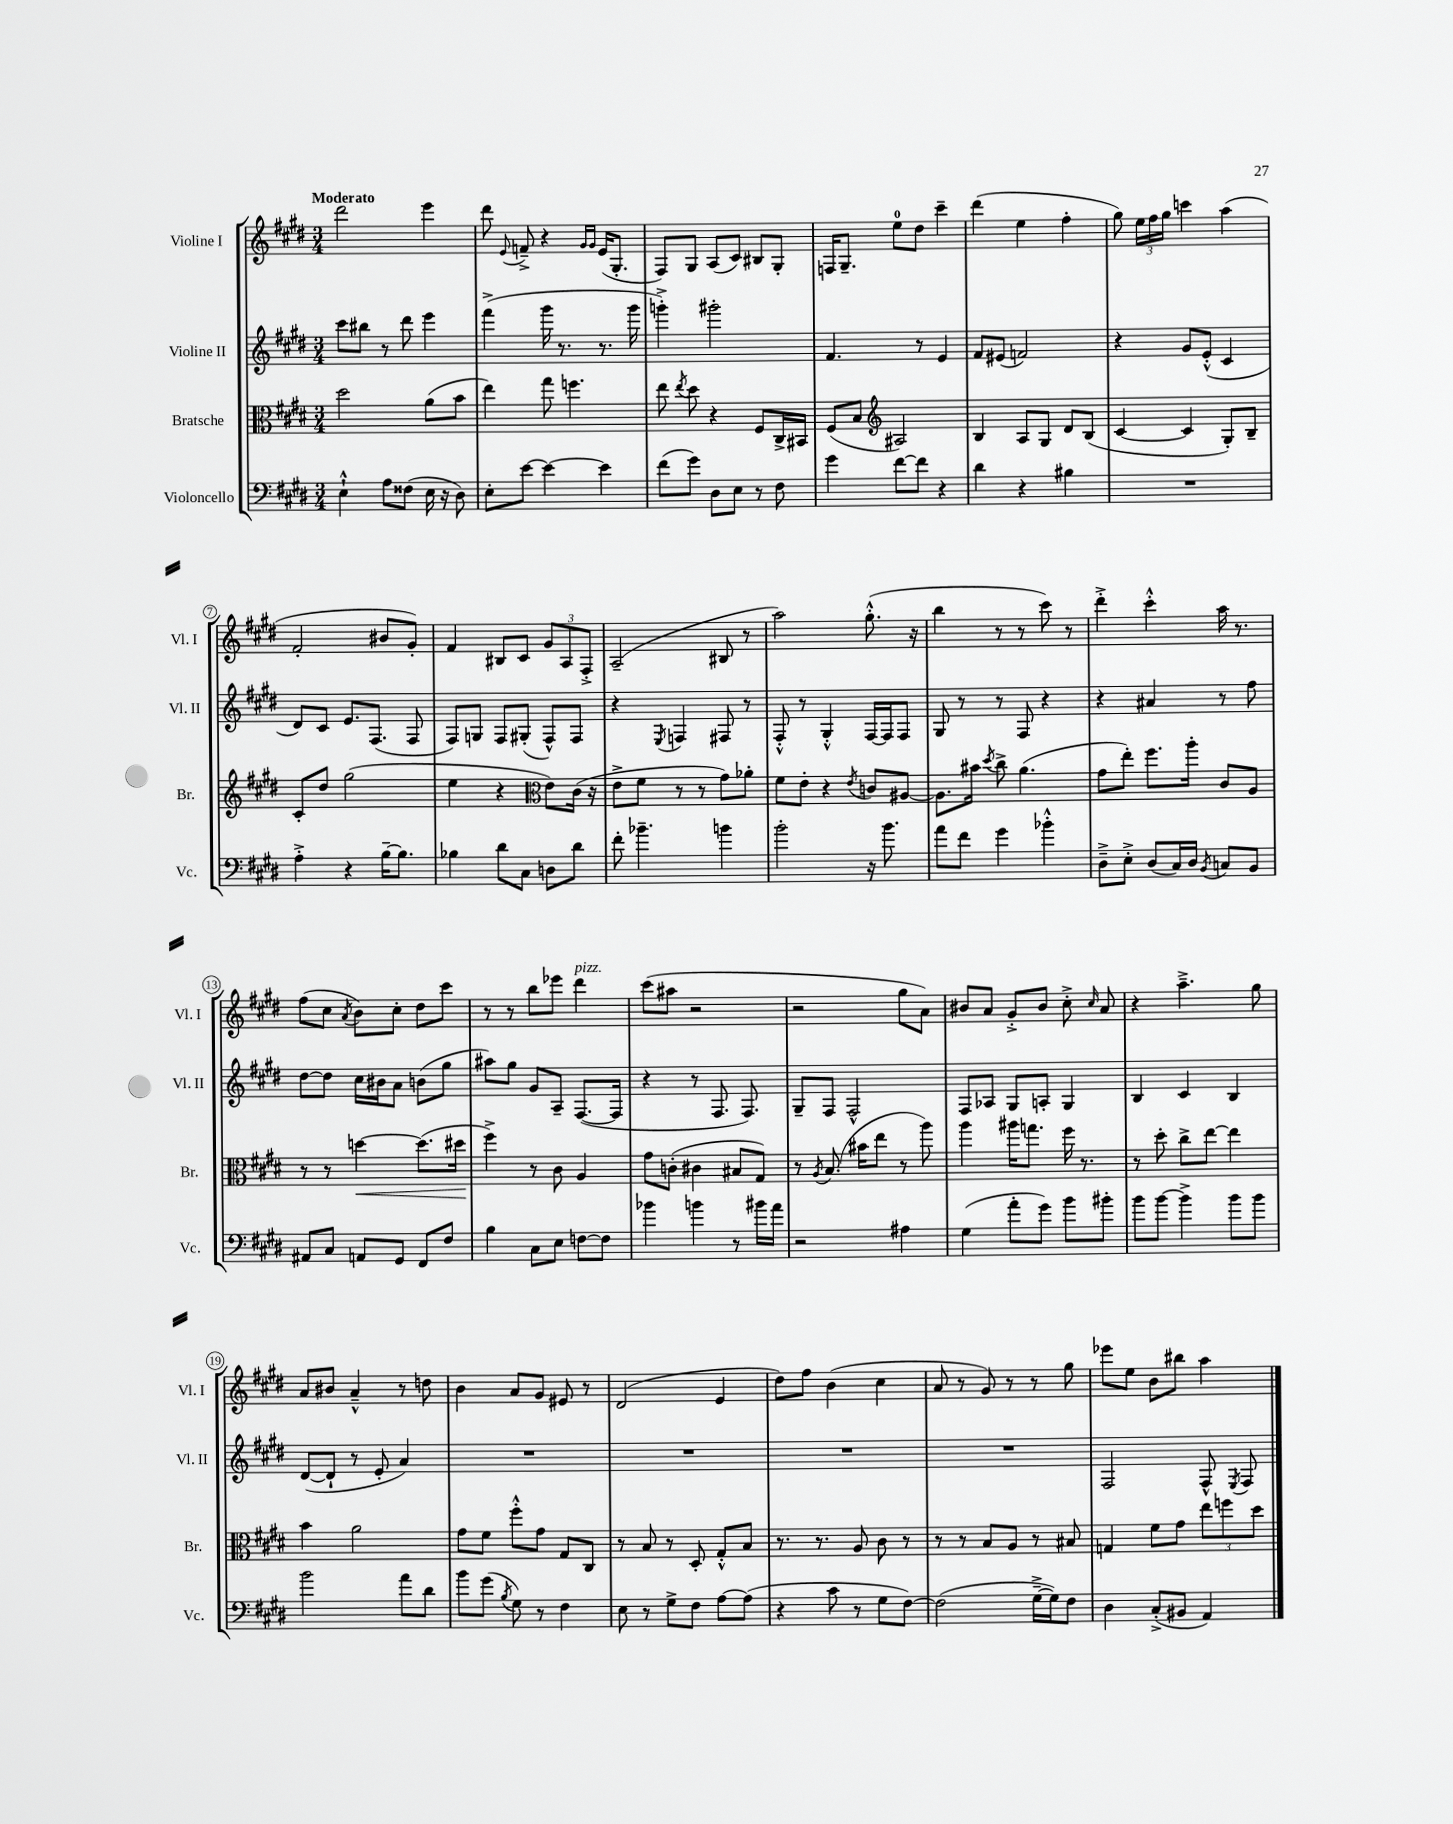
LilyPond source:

<<
\new StaffGroup <<
\new Staff = "s0" \with { instrumentName = "Violine I" shortInstrumentName = "Vl. I" } {
    \clef treble \key e \major \numericTimeSignature \time 3/4 \tempo "Moderato"
    \autoBeamOff dis'''2 e'''4 |
    dis'''8 \appoggiatura { e'8 } f'8---> r4 \grace { gis'16[ gis'16] } e'16[( gis8.]-. |
    fis8[) gis8] a8[( cis'8]) bis8[ gis8]-. |
    f16[ gis8.]-- e''8[-0 dis''8] cis'''4-- |
    dis'''4( e''4 fis''4-. |
    gis''8) \tuplet 3/2 { e''16[ fis''16 gis''16] } c'''4 a''4( |
    fis'2-. bis'8[ gis'8]-.) |
    fis'4 bis8[ cis'8] \tuplet 3/2 { gis'8[ a8 fis8]-.-> } |
    a2--( bis8 r8 |
    a''2) gis''8.-.-^( r16 |
    b''4 r8 r8 cis'''8) r8 |
    dis'''4-.-> cis'''4-.-^ a''16 r8. |
    fis''8[( cis''8] \acciaccatura { a'8 } b'8[) cis''8]-. dis''8[ cis'''8] |
    r8 r8 b''8[ ees'''8] dis'''4^\markup { \italic "pizz." } |
    cis'''8[( ais''8] r2 |
    r2 gis''8[ a'8]) |
    bis'8[ a'8] gis'8[-.-> bis'8] cis''8-.-> \grace { cis''16 } a'8 |
    r4 a''4.---> gis''8 |
    a'8[ bis'8] a'4---^ r8 d''8 |
    b'4 a'8[ gis'8] eis'8 r8 |
    dis'2( e'4 |
    dis''8[) fis''8] b'4( cis''4 |
    a'8 r8 gis'8) r8 r8 gis''8 |
    ees'''8[ e''8] b'8[ bis''8] a''4 \bar "|." |
}
\new Staff = "s1" \with { instrumentName = "Violine II" shortInstrumentName = "Vl. II" } {
    \clef treble \key e \major \numericTimeSignature \time 3/4
    \autoBeamOff cis'''8[ bis''8] r8 dis'''8 e'''4 |
    fis'''4->( gis'''16 r8. r8. gis'''16 |
    g'''4-.->) gis'''2-. |
    fis'4. r8 e'4 |
    fis'8[ eis'8]( f'2) |
    r4 gis'8[ e'8]-.-^( cis'4 |
    dis'8[) cis'8] e'8.[ fis8.]( fis8 |
    fis8[) g8] fis8[ gis8]-.( fis8[-^) fis8] |
    r4 \acciaccatura { e8 } f4 fis8 r8 |
    fis8-.-^ r8 gis4-.-^ fis16[~ fis16 fis8] |
    gis8 r8 r8 fis8 r4 |
    r4 ais'4 r8 fis''8 |
    dis''8[~ dis''8] cis''16[ bis'16 a'8] b'8[( gis''8] |
    ais''8[) gis''8] gis'8[ a8]-- fis8.[~( fis16] |
    r4 r8 fis8. fis8.) |
    gis8[-- fis8] fis2-^ |
    fis8[ aes8] gis8[ a8]-. gis4 |
    b4 cis'4 b4 |
    dis'8[~( dis'8]-! r8 e'8-. a'4) |
    R2. |
    R2. |
    R2. |
    R2. |
    fis2 fis8-^ \acciaccatura { e8 } fis8 \bar "|." |
}
\new Staff = "s2" \with { instrumentName = "Bratsche" shortInstrumentName = "Br." } {
    \clef alto \key e \major \numericTimeSignature \time 3/4
    \autoBeamOff dis''2 a'8[( b'8] |
    e''4) gis''8 f''4. |
    e''8 \acciaccatura { e''8 } dis''8 r4 fis8[ cis16-> bis,16] |
    fis8[( b8] \clef treble ais2) |
    b4 a8[ gis8] dis'8[ b8]( |
    cis'4~ cis'4 gis8[-.) b8]-- |
    cis'8[-. dis''8] gis''2( |
    e''4 r4 \clef alto e'8[) cis'16]( r16 |
    e'8[-> fis'8] r8 r8 gis'8[) aes'8]-. |
    fis'8[ e'8]-. r4 \acciaccatura { e'8 } c'8[ ais8]~ |
    ais8.[ bis'16] \acciaccatura { dis''8 } cis''8-> a'4.( |
    gis'8[ e''8]-.) fis''8.[ a''16]-. cis'8[ a8] |
    r8 r8 d''4~\< d''8.[( dis''16] |
    fis''4->\!) r8 cis'8 a4 |
    gis'8[ c'8]-.( cis'4 bis8[ gis8]) |
    r8 \acciaccatura { a8 } b8.( bis'16[ e''8] r8 a''8) |
    a''4 ais''16[ g''8.] fis''16 r8. |
    r8 dis''8-. cis''8[-> e''8]~ e''4 |
    b'4 a'2 |
    gis'8[ fis'8] fis''8[-.-^ gis'8] gis8[ cis8] |
    r8 b8 r8 dis8-. gis8[-.-^ b8] |
    r8. r8. a8 cis'8 r8 |
    r8 r8 b8[ a8] r8 bis8 |
    g4 fis'8[ gis'8] \tuplet 3/2 { e''8[ f''8 dis''8] } \bar "|." |
}
\new Staff = "s3" \with { instrumentName = "Violoncello" shortInstrumentName = "Vc." } {
    \clef bass \key e \major \numericTimeSignature \time 3/4
    \autoBeamOff e4-!-^ a8[ fisis8]( e16 r16 dis8) |
    e8[-. e'8]~ e'4~ e'4 |
    fis'8[( gis'8]) dis8[ e8] r8 fis8 |
    gis'4 fis'8[~ fis'8] r4 |
    dis'4 r4 bis4 |
    R2. |
    a4-.-> r4 b16[~-- b8.] |
    bes4 dis'8[ cis8] d8[ dis'8] |
    fis'8-. bes'4.-- b'4 |
    b'2-. r16 b'8. |
    a'8[ fis'8] gis'4 bes'4-.-^ |
    dis8[---> e8]-.-> dis8[( cis16) dis16] \acciaccatura { b,8 } c8[ b,8] |
    ais,8[ cis8] a,8[ gis,8] fis,8[ fis8] |
    b4 cis8[ e8] f8[~ f8] |
    bes'4 b'4 r8 bis'16[ a'16] |
    r2 ais4 |
    gis4( a'8[-. gis'8]) b'8[ bis'8]-. |
    b'8[ b'8]~ b'4-> b'8[ b'8] |
    b'2 a'8[ dis'8] |
    b'8[ gis'8]( \acciaccatura { b8 } gis8) r8 fis4 |
    e8 r8 gis8[-> fis8] a8[~ a8]( |
    r4 cis'8 r8 gis8[ fis8]~) |
    fis2( gis16[~---> gis16) fis8] |
    dis4 cis8[-.->( bis,8] a,4) \bar "|." |
}
>>
>>
\layout { \context { \Score \override BarNumber.stencil = #(make-stencil-circler 0.1 0.3 ly:text-interface::print) } }
